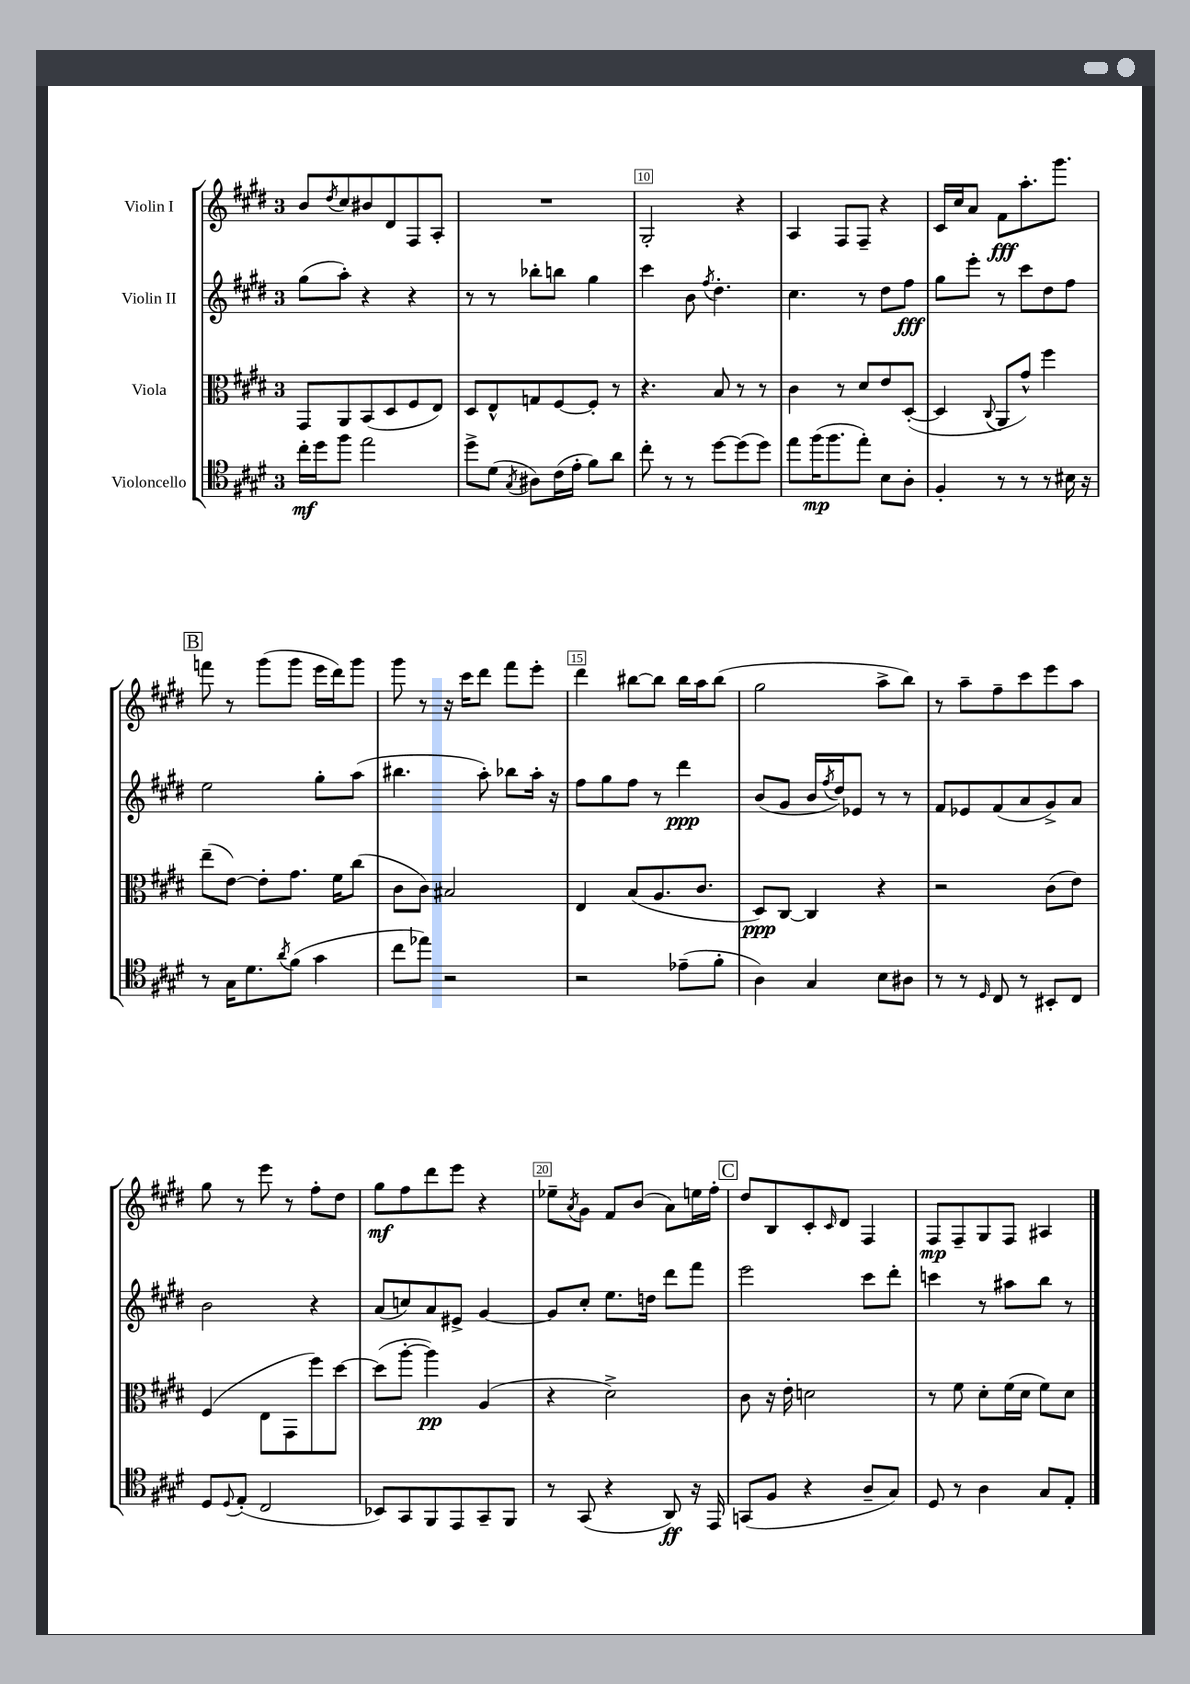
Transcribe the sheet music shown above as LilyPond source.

<<
\new StaffGroup <<
\new Staff = "s0" \with { instrumentName = "Violin I" } {
    \clef treble \key e \major \once \override Staff.TimeSignature.style = #'single-digit \time 3/4
    b'8 \acciaccatura { dis''8 } cis''8 bis'8 dis'8 fis8 a8-. |
    R2. |
    gis2-. r4 |
    a4 fis8 fis8-- r4 |
    cis'16 cis''16 a'8 fis'8\fff a''8.-. gis'''8. |
    \mark \markup { \box "B" } f'''8 r8 gis'''8( gis'''8 e'''16 dis'''16) gis'''8 |
    gis'''8 r8 r16 cis'''16 dis'''8 fis'''8 e'''8-. |
    dis'''4 bis''8~ bis''8 bis''16 a''16 bis''8( |
    gis''2 a''8-> b''8) |
    r8 a''8-- fis''8-- cis'''8 e'''8 a''8 |
    gis''8 r8 e'''8 r8 fis''8-. dis''8 |
    gis''8\mf fis''8 dis'''8 e'''8 r4 |
    ees''8-- \acciaccatura { a'8 } gis'8 fis'8 b'8( a'8) e''16 fis''16-. |
    \mark \markup { \box "C" } dis''8 b8 cis'8-. \grace { cis'16 } dis'8 fis4 |
    fis8\mp fis8-- gis8 fis8 ais4 \bar "|." |
}
\new Staff = "s1" \with { instrumentName = "Violin II" } {
    \clef treble \key e \major \once \override Staff.TimeSignature.style = #'single-digit \time 3/4
    gis''8( a''8-.) r4 r4 |
    r8 r8 bes''8-. b''8 gis''4 |
    cis'''4 b'8 \acciaccatura { fis''8 } dis''4.-. |
    cis''4. r8 dis''8 fis''8\fff |
    gis''8 e'''8-. r8 cis'''8 dis''8 fis''8 |
    \mark \markup { \box "B" } e''2 gis''8-. a''8( |
    bis''4. a''8-.) bes''8 a''16-. r16 |
    fis''8 gis''8 fis''8 r8 dis'''4\ppp |
    b'8( gis'8 b'16 \acciaccatura { fis''8 } dis''16) ees'8 r8 r8 |
    fis'8 ees'8 fis'8( a'8 gis'8->) a'8 |
    b'2 r4 |
    a'8( c''8) a'8 eis'8-> gis'4~ |
    gis'8 cis''8-. e''8. d''16 dis'''8 fis'''8 |
    \mark \markup { \box "C" } e'''2 cis'''8 dis'''8-. |
    c'''4 r8 ais''8 b''8 r8 \bar "|." |
}
\new Staff = "s2" \with { instrumentName = "Viola" } {
    \clef alto \key e \major \once \override Staff.TimeSignature.style = #'single-digit \time 3/4
    gis,8 a,8 b,8( dis8 fis8 e8) |
    dis8 e8-^ g8 fis8~ fis8-. r8 |
    r4. b8 r8 r8 |
    cis'4 r8 dis'8 e'8 dis8~-.( |
    dis4 \appoggiatura { cis8 } a,8 gis'8-^) fis''4 |
    \mark \markup { \box "B" } e''8--( e'8~) e'8-. gis'8. fis'16 cis''8( |
    cis'8 cis'8) bis2 |
    e4 b8( a8. cis'8. |
    dis8\ppp) cis8~ cis4 r4 |
    r2 cis'8( e'8) |
    fis4( e8 gis,8 fis''8) dis''8~ |
    dis''8( a''8~-. a''4\pp) a4( |
    r4 dis'2->) |
    \mark \markup { \box "C" } cis'8 r16 e'16-. d'2 |
    r8 fis'8 dis'8-. fis'16( dis'16 fis'8) dis'8 \bar "|." |
}
\new Staff = "s3" \with { instrumentName = "Violoncello" } {
    \clef tenor \key e \major \once \override Staff.TimeSignature.style = #'single-digit \time 3/4
    cis''16-.\mf dis''16 fis''8 e''2 |
    dis''8-> dis'8( \acciaccatura { gis8 } ais8) cis'16( e'16-. fis'8) a'8 |
    cis''8-. r8 r8 dis''8~ dis''8( dis''8) |
    e''8 fis''16\mp( fis''8. e''8-.) b8 a8-. |
    fis4-. r8 r8 r8 bis16 r16 |
    \mark \markup { \box "B" } r8 gis16 dis'8. \acciaccatura { a'8 } fis'8( gis'4 |
    cis''8 ees''8) r2 |
    r2 ees'8--( fis'8-. |
    a4) gis4 b8 ais8 |
    r8 r8 \grace { dis16 } cis8 r8 bis,8-. cis8 |
    dis8 \appoggiatura { dis8 } e8-.( cis2 |
    bes,8) gis,8 fis,8 e,8 gis,8-- fis,8 |
    r8 gis,8( r4 a,8\ff) r16 e,16 |
    \mark \markup { \box "C" } g,8( fis8 r4 a8-- gis8) |
    dis8 r8 a4 gis8 e8-. \bar "|." |
}
>>
>>
\layout { \context { \Score currentBarNumber = #8 \override BarNumber.break-visibility = ##(#f #t #t) barNumberVisibility = #(every-nth-bar-number-visible 5) \override BarNumber.stencil = #(make-stencil-boxer 0.1 0.3 ly:text-interface::print) } }
